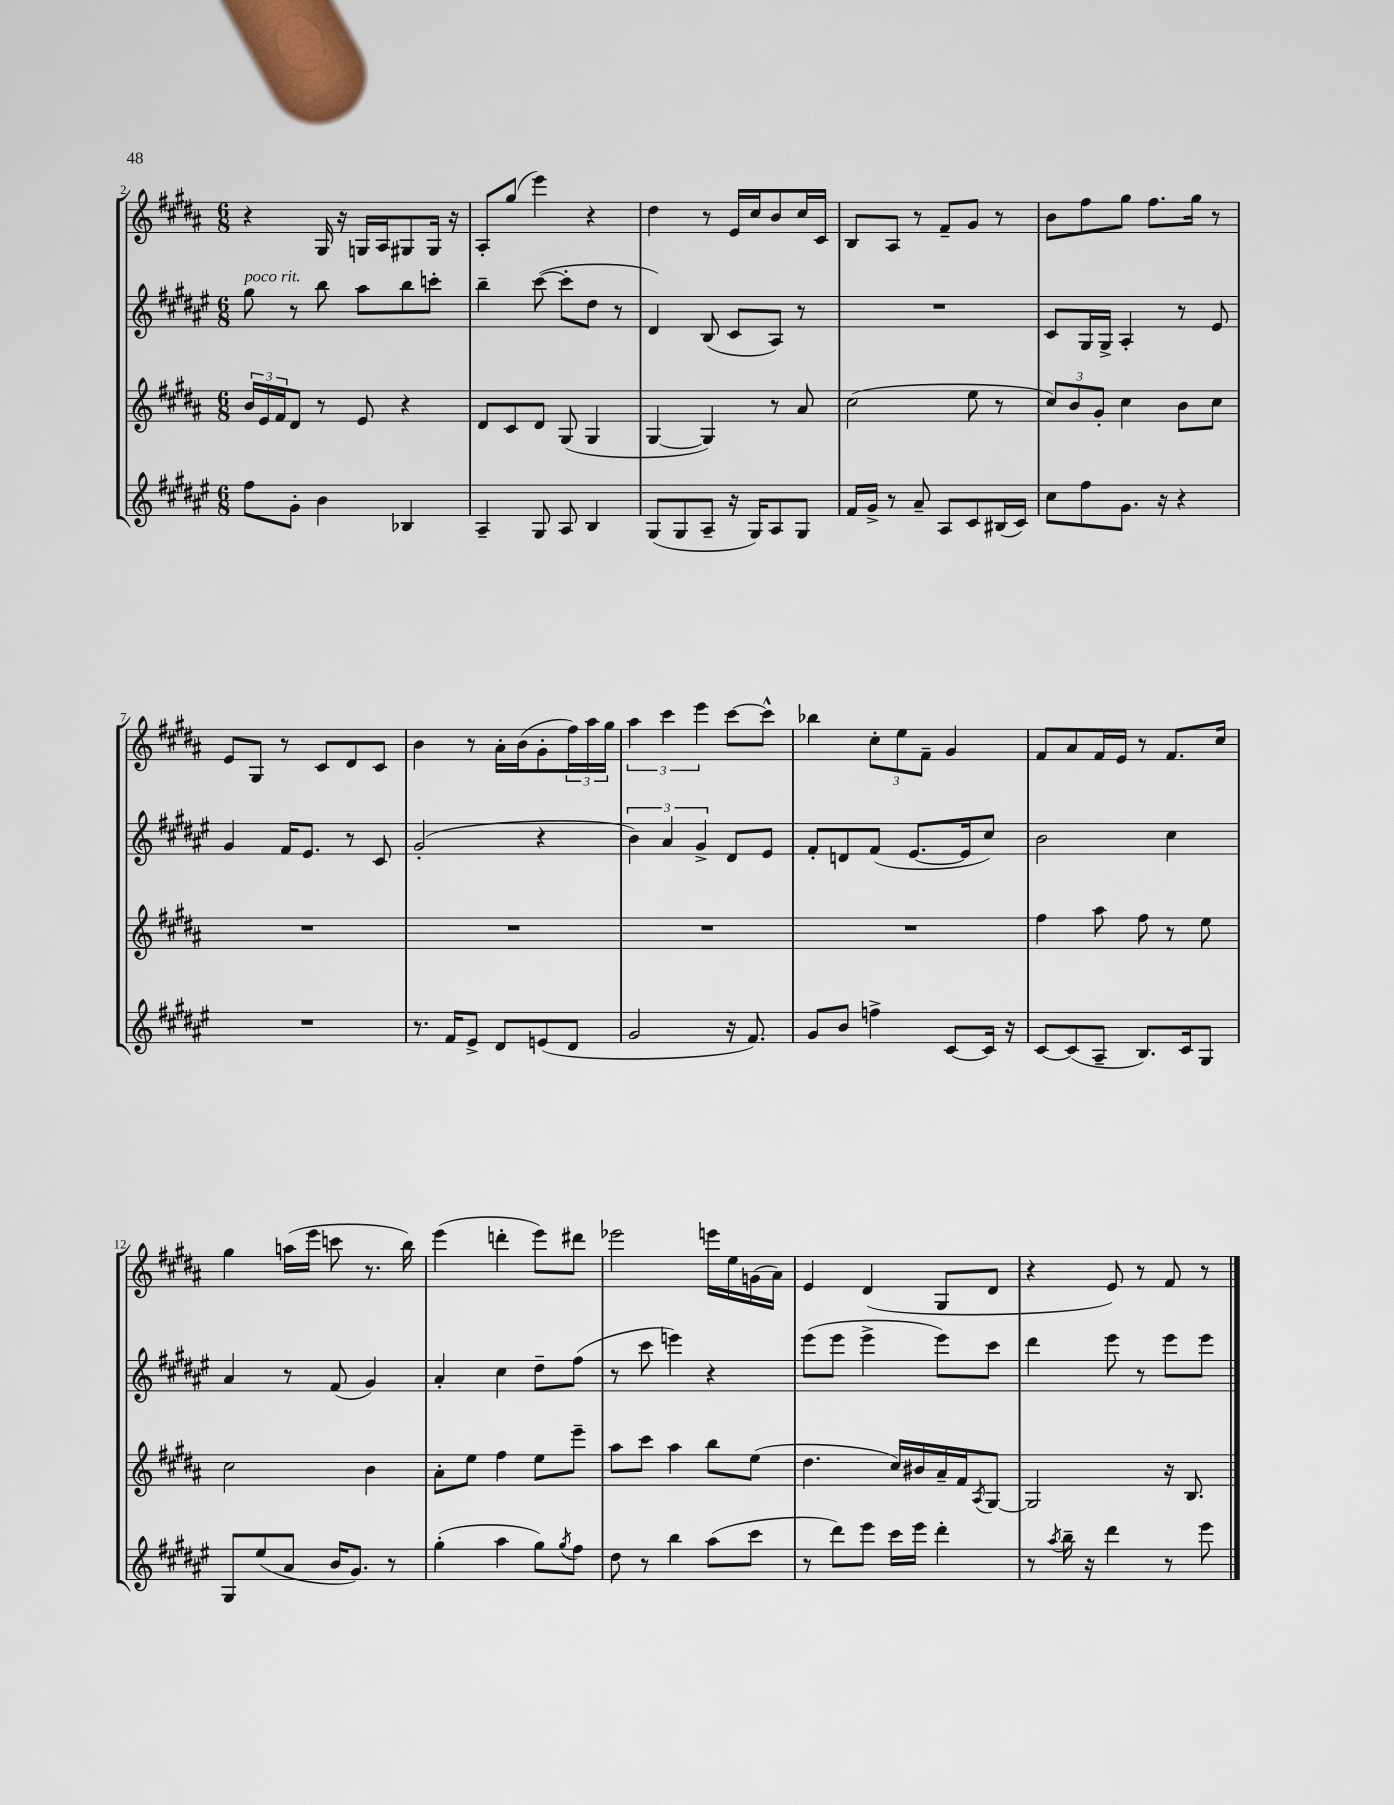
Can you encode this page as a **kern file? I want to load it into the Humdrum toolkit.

**kern	**kern	**kern	**kern
*staff4	*staff3	*staff2	*staff1
*clefG2	*clefG2	*clefG2	*clefG2
*k[f#c#g#d#a#e#]	*k[f#c#g#d#a#]	*k[f#c#g#d#a#e#]	*k[f#c#g#d#a#]
*M6/8	*M6/8	*M6/8	*M6/8
8ff#	24b	8gg#	4r
.	24e	.	.
.	24f#	.	.
8g#'	8d#	8r	.
4b	8r	8bb	16G#
.	.	.	16r
.	8e	8aa#	16G
.	.	.	16A#
4B-	4r	8bb	8G#
.	.	8ccc'	16G#
.	.	.	16r
=	=	=	=
4A#~	8d#	4bb~	8A#'
.	8c#	.	(8gg#
8G#	8d#	([8ccc#	4eee)
8A#	(8G#	8ccc#']	.
4B	4G#	8dd#	4r
.	.	8r	.
=	=	=	=
(8G#	[4G#	4d#)	4dd#
8G#	.	.	.
8A#~	4G#])	(8B	8r
16r	.	8c#	16e
16G#)	.	.	16cc#
8A#	8r	8A#)	8b
8G#	8a#	8r	16cc#
.	.	.	16c#
=	=	=	=
16f#	(2cc#	2.r	8B
16g#^	.	.	.
8r	.	.	8A#
8a#~	.	.	8r
8A#	.	.	8f#~
8c#	8ee	.	8g#
(16B#	8r	.	8r
16c#)	.	.	.
=	=	=	=
8cc#	12cc#)	8c#	8b
.	12b	.	.
8ff#	.	16G#	8ff#
.	12g#'	.	.
.	.	16G#^	.
8.g#	4cc#	4A#'	8gg#
.	.	.	8.ff#
16r	.	.	.
4r	8b	8r	.
.	.	.	16gg#
.	8cc#	8e#	8r
=	=	=	=
2.r	2.r	4g#	8e
.	.	.	8G#
.	.	16f#	8r
.	.	8.e#	.
.	.	.	8c#
.	.	8r	8d#
.	.	8c#	8c#
=	=	=	=
8.r	2.r	(2g#'	4b
16f#	.	.	.
8e#^	.	.	8r
8d#	.	.	16a#'
.	.	.	(16b
(8e	.	4r	8g#'
8d#	.	.	24ff#)
.	.	.	24aa#
.	.	.	24gg#
=	=	=	=
2g#	2.r	6b)	6aa#
.	.	6a#	6ccc#
.	.	6g#^	6eee
16r	.	8d#	[8ccc#
8.f#)	.	.	.
.	.	8e#	8ccc#^^]
=	=	=	=
8g#	2.r	8f#'	4bb-
8b	.	8d	.
4ff^	.	(8f#	12cc#'
.	.	.	12ee
.	.	[8.e#	.
.	.	.	12f#~
[8c#	.	.	4g#
.	.	16e#]	.
16c#]	.	8cc#)	.
16r	.	.	.
=	=	=	=
[8c#	4ff#	2b	8f#
(8c#]	.	.	8a#
8A#~	8aa#	.	16f#
.	.	.	16e
8.B)	8ff#	.	8r
.	8r	4cc#	8.f#
16c#	.	.	.
8G#	8ee	.	.
.	.	.	16cc#
=	=	=	=
8G#	2cc#	4a#	4gg#
(8ee#	.	.	.
8a#	.	8r	(16aa
.	.	.	16eee
16b	.	(8f#	8ccc
8.g#)	.	.	.
.	4b	4g#)	8.r
8r	.	.	.
.	.	.	16bb)
=	=	=	=
(4gg#'	8a#'	4a#'	(4eee
.	8ee	.	.
4aa#	4ff#	4cc#	4ddd'
8gg#)	8ee	8dd#~	8eee)
8qgg#	.	.	.
8ff#	8eee~	(8ff#	8ddd#
=	=	=	=
8dd#	8aa#	8r	2eee-
8r	8ccc#	8ccc#	.
4bb	4aa#	4eee)	.
(8aa#	8bb	4r	16eee
.	.	.	16ee
8ccc#	(8ee	.	(16g
.	.	.	16a#)
=	=	=	=
8r	4.dd#	(8eee#	4e
8ddd#)	.	8eee#	.
8eee#	.	4eee#^	(4d#
16ccc#	16cc#)	.	.
16eee#	16b#	.	.
4ddd#'	16a#~	8eee#)	8G#
.	16f#	.	.
.	8qA#	.	.
.	[8G#	8ccc#	8d#
=	=	=	=
8r	2G#]	4ddd#	4r
8qaa#	.	.	.
16bb~	.	.	.
16r	.	.	.
4ddd#	.	8eee#	8e)
.	.	8r	8r
8r	16r	8eee#	8f#
.	8.B	.	.
8eee#	.	8eee#	8r
==	==	==	==
*-	*-	*-	*-
